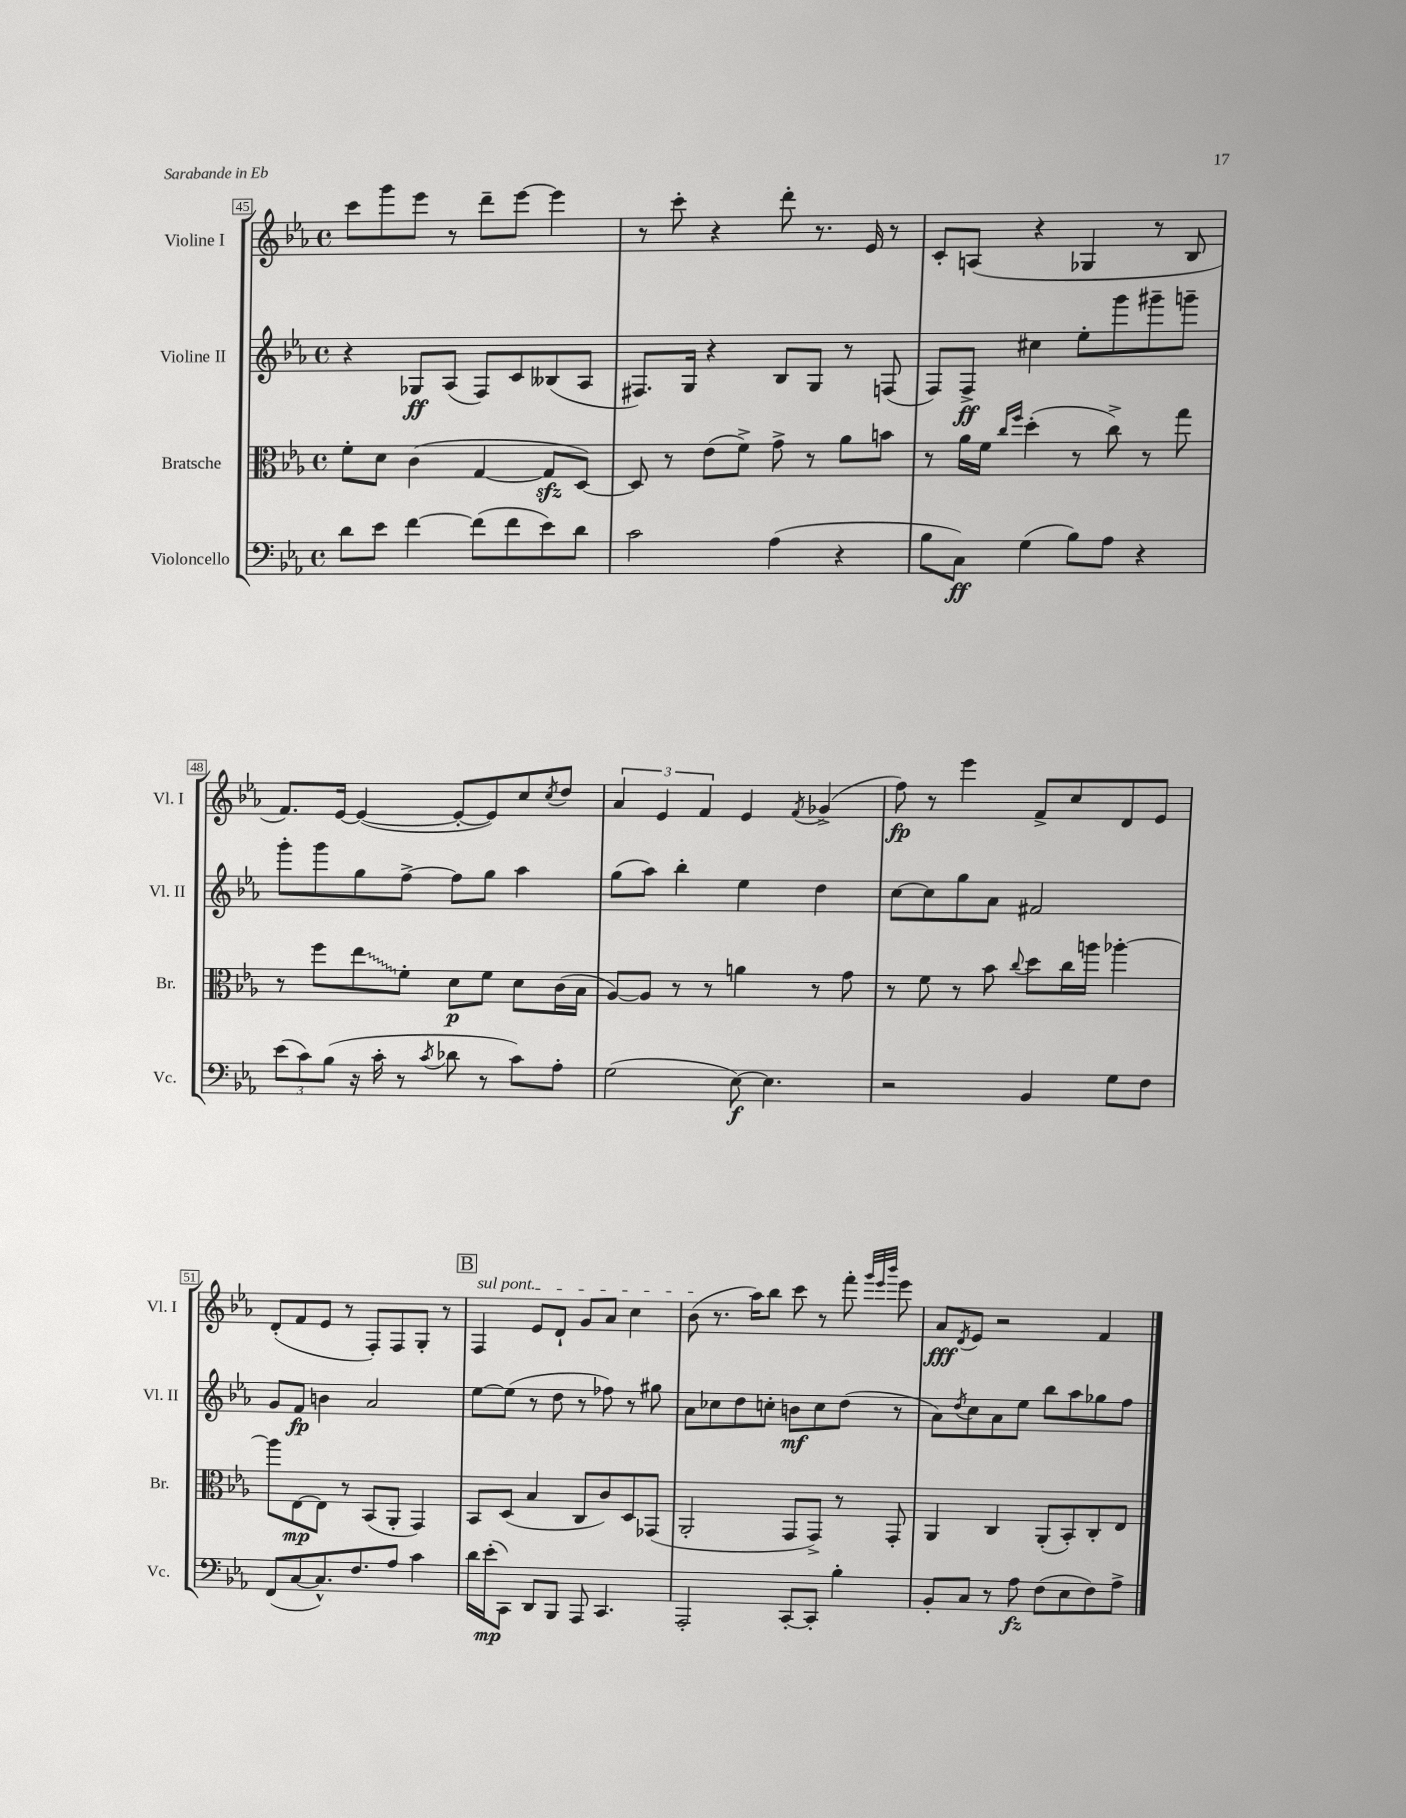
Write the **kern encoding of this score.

**kern	**kern	**kern	**kern
*staff4	*staff3	*staff2	*staff1
*clefF4	*clefC3	*clefG2	*clefG2
*k[b-e-a-]	*k[b-e-a-]	*k[b-e-a-]	*k[b-e-a-]
*M4/4	*M4/4	*M4/4	*M4/4
*met(c)	*met(c)	*met(c)	*met(c)
8d	8f'	4r	8ccc
8e-	8d	.	8ggg
[4f	(4c	8G-	8eee-
.	.	(8A-	8r
(8f]	[4G	8F)	8ddd~
8f	.	8c	[8eee-
8e-)	8G]	(8B--	4eee-]
8d	[8D)	8A-	.
=	=	=	=
2c	8D]	8.F#)	8r
.	8r	.	8ccc'
.	.	16G	.
.	(8e-	4r	4r
.	8f^)	.	.
(4A-	8g^	8B-	8ddd'
.	8r	8G	8.r
4r	8a-	8r	.
.	.	.	16e-
.	8b	(8F	8r
=	=	=	=
8B-	8r	8F)	8c'
8C)	16a-	8F^	(8A
.	16f	.	.
.	16qqcc	.	.
.	16qqff	.	.
(4G	(4dd'	4cc#	4r
8B-)	8r	8ee-'	4G-
8A-	8cc^)	8ggg	.
4r	8r	8ggg#~	8r
.	8gg	8ggg~	8B-
=	=	=	=
(12e-	8r	8ggg'	8.f)
12c)	.	.	.
.	8ff	8ggg	.
(12B-	.	.	.
.	.	.	[16e-
16r	8ee-	8gg	(4e-_
16c'	.	.	.
8r	8f'	[8ff^	.
8qc	.	.	.
8d-	8d	8ff]	8e-'_
8r	8f	8gg	8e-])
8c)	8d	4aa-	8cc
.	.	.	8qcc
8A-'	(16c	.	8dd
.	16B-	.	.
=	=	=	=
(2G	[8A-)	(8gg	6a-
.	8A-]	8aa-)	.
.	.	.	6e-
.	8r	4bb-'	.
.	.	.	6f
.	8r	.	.
[8E-)	4a	4ee-	4e-
4.E-]	.	.	.
.	.	.	8qf
.	8r	4dd	(4g-^
.	8g	.	.
=	=	=	=
2r	8r	[8cc	8ff)
.	8f	8cc]	8r
.	8r	8gg	4eee-
.	8b-	8a-	.
.	8qqcc	.	.
4BB-	8dd	2f#	8f^
.	16cc	.	8cc
.	16aa	.	.
8G	[4aa-'	.	8d
8F	.	.	8e-
=	=	=	=
(8FF	8aa-]	8g	(8d'
[8C	[8E-	8f	8f
8.C^^])	8E-]	4b	8e-
.	8r	.	8r
8.F	.	.	.
.	(8BB-	2a-	8F')
8A-	8AA-'	.	8F
4c	4GG)	.	8G'
.	.	.	8r
=	=	=	=
16d	8BB-	[8ee-	4F
(16e-'	.	.	.
8CC)	(8D	(8ee-]	.
8DD	4B-	8r	8e-
8BBB-	.	8dd	8d`
8AAA-	8C	8r	8g
4.CC	8c)	8ff-)	8a-
.	8D	8r	4cc
.	(8GG-	8gg#	.
=	=	=	=
2AAA-'	2AA-'	8a-	(8b-
.	.	8cc-	8.r
.	.	8dd	.
.	.	.	16aa-)
.	.	8cc'	8bb-
[8CC'	8GG	8b	8ccc
8CC']	8GG^)	8cc	8r
4B-'	8r	(8dd	8fff'
.	.	.	32qqggg
.	.	.	32qqeee-
.	.	.	32qqbbb-
.	8GG'	8r	8eee-
=	=	=	=
8BB-'	4AA-	8a-)	8a-
.	.	8qdd	8qd
8C	.	8cc	8e-
8r	4C	8a-	2r
8A-	.	8ee-	.
(8F	(8AA-'	8bb-	.
8E-	8BB-')	8aa-	.
8F)	8C'	8gg-	4f
8A-^	8E-	8ff	.
==	==	==	==
*-	*-	*-	*-
